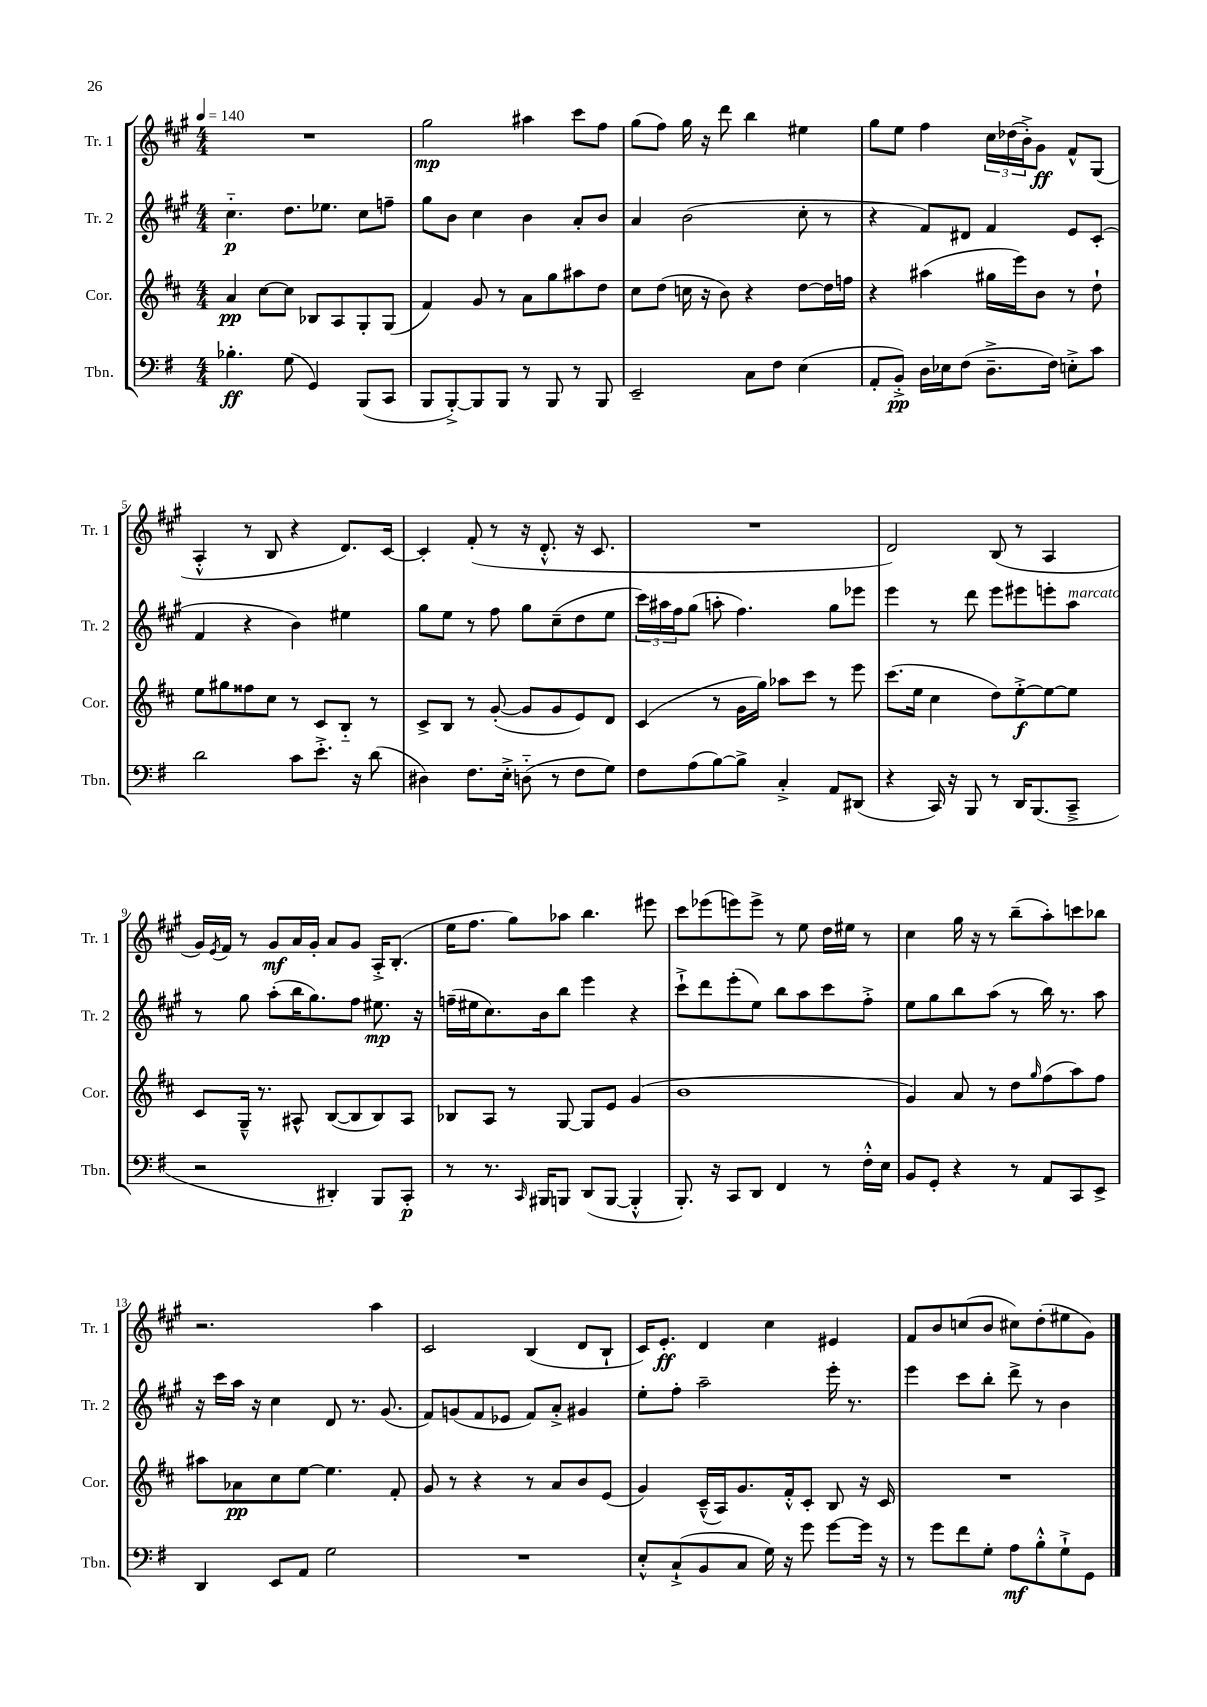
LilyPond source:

<<
\new StaffGroup <<
\new Staff = "s0" \with { instrumentName = "Tr. 1" shortInstrumentName = "Tr. 1" } {
    \clef treble \key a \major \numericTimeSignature \time 4/4 \tempo 4 = 140
    R1 |
    gis''2\mp ais''4 cis'''8 fis''8 |
    gis''8( fis''8) gis''16 r16 d'''8 b''4 eis''4 |
    gis''8 e''8 fis''4 \tuplet 3/2 { cis''16 des''16( b'16-.->) } gis'8\ff fis'8-^ gis8( |
    a4-.-^ r8 b8 r4 d'8.) cis'16~ |
    cis'4-. fis'8-.( r8 r16 d'8.-.-^ r16 cis'8. |
    R1 |
    d'2) b8( r8 a4 |
    gis'16) \acciaccatura { e'8 } fis'16 r8 gis'8\mf a'16 gis'16-. a'8 gis'8 a16-.-> b8.-.( |
    e''16 fis''8. gis''8) aes''8 b''4. eis'''8 |
    cis'''8 ees'''8( e'''8) e'''8-> r8 e''8 d''16 eis''16 r8 |
    cis''4 gis''16 r16 r8 b''8--( a''8-.) c'''8 bes''8 |
    r2. a''4 |
    cis'2 b4( d'8 b8-! |
    cis'16) e'8.-.\ff d'4 cis''4 eis'4 |
    fis'8 b'8 c''8( b'8 cis''8) d''8-.( eis''8 gis'8) \bar "|." |
}
\new Staff = "s1" \with { instrumentName = "Tr. 2" shortInstrumentName = "Tr. 2" } {
    \clef treble \key a \major \numericTimeSignature \time 4/4
    cis''4.-_\p d''8. ees''8. cis''8 f''8-- |
    gis''8 b'8 cis''4 b'4 a'8-. b'8 |
    a'4 b'2( cis''8-. r8 |
    r4 fis'8) dis'8 fis'4 e'8 cis'8-.( |
    fis'4 r4 b'4) eis''4 |
    gis''8 e''8 r8 fis''8 gis''8 cis''8--( d''8 e''8 |
    \tuplet 3/2 { cis'''16) ais''16 fis''16 } gis''8( a''8-. fis''4.) gis''8 ees'''8 |
    e'''4 r8 d'''8 e'''8 eis'''8 e'''8-. a''8^\markup { \italic "marcato" } |
    r8 gis''8 a''8-.( b''16 gis''8.) fis''8 eis''8.\mp r16 |
    f''16--( eis''16 cis''8.) b'16 b''8 e'''4 r4 |
    cis'''8-!-> d'''8 e'''8-.( e''8) b''8 a''8 cis'''8 fis''8-.-> |
    e''8 gis''8 b''8 a''8( r8 b''16) r8. a''8 |
    r16 cis'''16 a''16 r16 cis''4 d'8 r8. gis'8.( |
    fis'8) g'8( fis'8 ees'8 fis'8) a'8-.-> gis'4 |
    e''8-. fis''8-. a''2-- e'''16-. r8. |
    e'''4 cis'''8 b''8-. d'''8-> r8 b'4 \bar "|." |
}
\new Staff = "s2" \with { instrumentName = "Cor." shortInstrumentName = "Cor." } {
    \clef treble \key d \major \numericTimeSignature \time 4/4
    a'4\pp cis''8~ cis''8 bes8 a8 g8-. g8( |
    fis'4) g'8 r8 a'8 g''8 ais''8 d''8 |
    cis''8 d''8( c''16 r16 b'8) r4 d''8~ d''16 f''16 |
    r4 ais''4( gis''16 e'''16) b'8 r8 d''8-! |
    e''8 gis''8 fisis''8 cis''8 r8 cis'8 b8-_ r8 |
    cis'8-> b8 r8 g'8~-.( g'8 g'8 e'8) d'8 |
    cis'4( r8 g'16 g''16) aes''8 cis'''8 r8 e'''8 |
    cis'''8.( e''16 cis''4 d''8) e''8~-.->\f e''8~ e''8 |
    cis'8 g16---^ r8. ais8-^ b8~( b8 b8) ais8 |
    bes8 a8 r8 g8~ g8 e'8 g'4( |
    b'1 |
    g'4) a'8 r8 d''8 \grace { g''16 } fis''8( a''8) fis''8 |
    ais''8 aes'8\pp cis''8 e''8~ e''4. fis'8-. |
    g'8 r8 r4 r8 a'8 b'8 e'8( |
    g'4) cis'16---^( a16) g'8. fis'16-.-^ cis'8-. b8 r16 cis'16 |
    R1 \bar "|." |
}
\new Staff = "s3" \with { instrumentName = "Tbn." shortInstrumentName = "Tbn." } {
    \clef bass \key g \major \numericTimeSignature \time 4/4
    bes4.-.\ff g8( g,4) b,,8( c,8 |
    b,,8 b,,8~-.->) b,,8 b,,8 r8 b,,8 r8 b,,8 |
    e,2-- c8 fis8 e4( |
    a,8-. b,8-.->\pp) d16 ees16 fis8( d8.---> fis16) e8-.-> c'8 |
    d'2 c'8 e'8.-.-> r16 d'8( |
    dis4) fis8. e16-.-> d8-_( r8 fis8 g8) |
    fis8 a8( b8~) b8-> c4-.-> a,8 dis,8( |
    r4 c,16) r16 b,,8 r8 d,16 b,,8.( c,8---> |
    r2 dis,4-.) b,,8 c,8-.\p |
    r8 r8. \grace { c,16 } bis,,16 b,,8 d,8( b,,8~ b,,4-.-^ |
    b,,8.-.) r16 c,8 d,8 fis,4 r8 fis16-.-^ e16 |
    b,8 g,8-. r4 r8 a,8 c,8 e,8-> |
    d,4 e,8 a,8 g2 |
    R1 |
    e8-.-^ c8-!->( b,8 c8 g16) r16 g'8 g'8~ g'16 r16 |
    r8 g'8 fis'8 g8-. a8\mf b8-.-^ g8-!-> g,8 \bar "|." |
}
>>
>>
